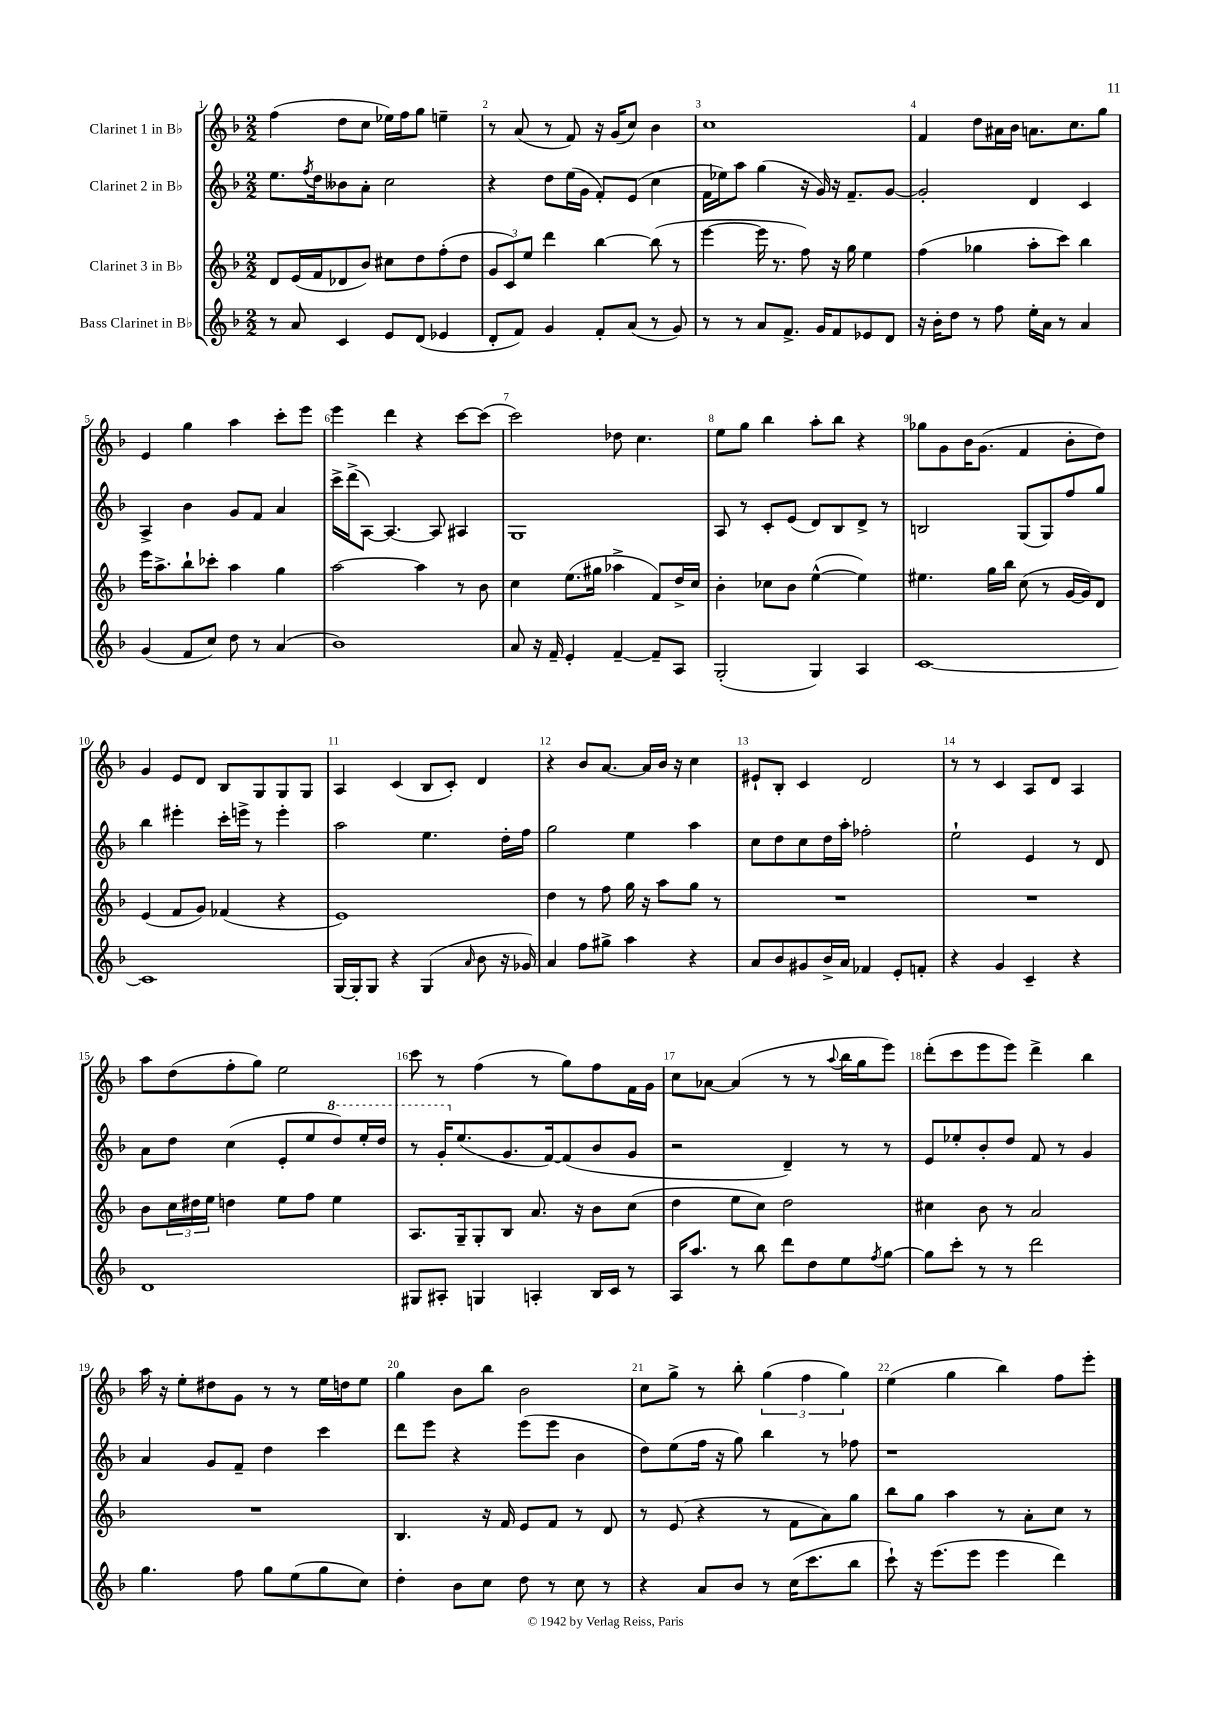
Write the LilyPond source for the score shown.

<<
\new StaffGroup <<
\new Staff = "s0" \with { instrumentName = "Clarinet 1 in Bb" } {
    \clef treble \key f \major \numericTimeSignature \time 2/2
    f''4( d''8 c''8 ees''16) f''16 g''8 e''4-- |
    r8 a'8( r8 f'8) r16 g'16( c''8) bes'4 |
    c''1 |
    f'4 d''8 ais'16 bes'16 a'8. c''8. g''8 |
    e'4 g''4 a''4 c'''8-. e'''8 |
    e'''4 d'''4 r4 c'''8~ c'''8( |
    c'''2) des''8 c''4. |
    e''8 g''8 bes''4 a''8-. bes''8 r4 |
    ges''8 g'8 bes'16 g'8.( f'4 bes'8-. d''8) |
    g'4 e'8 d'8 bes8 g8 g8 g8 |
    a4 c'4( bes8 c'8-.) d'4 |
    r4 bes'8 a'8.~ a'16 bes'16 r16 c''4 |
    eis'8-! bes8-. c'4 d'2 |
    r8 r8 c'4 a8 d'8 a4 |
    a''8 d''8( f''8-. g''8) e''2 |
    c'''8 r8 f''4( r8 g''8) f''8 f'16 g'16 |
    c''8 aes'8~ aes'4( r8 r8 \appoggiatura { a''8 } bes''16 g''16 e'''8) |
    d'''8-.( c'''8 e'''8 e'''8) d'''4-> bes''4 |
    a''16 r16 e''8-. dis''8 g'8 r8 r8 e''16 d''16 e''8 |
    g''4 bes'8 bes''8 bes'2 |
    c''8 g''8-> r8 bes''8-. \tuplet 3/2 { g''4( f''4 g''4) } |
    e''4( g''4 bes''4) f''8 e'''8-. \bar "|." |
}
\new Staff = "s1" \with { instrumentName = "Clarinet 2 in Bb" } {
    \clef treble \key f \major \numericTimeSignature \time 2/2
    e''8. \acciaccatura { f''8 } d''16 beses'8 a'8-. c''2 |
    r4 d''8 e''16( g'16 f'8-.) e'8( c''4 |
    f'16 ees''16) a''8 g''4( r16 g'16) r16 f'8.-- g'8~ |
    g'2-. d'4 c'4 |
    a4-> bes'4 g'8 f'8 a'4 |
    c'''16-> d'''16->( a8~) a4.~ a8 ais4 |
    g1 |
    a8 r8 c'8-. e'8( d'8) bes8 d'8-> r8 |
    b2 g8( g8) f''8 g''8 |
    bes''4 eis'''4-. c'''16-. e'''16-> r8 e'''4-. |
    a''2 e''4. d''16-. f''16 |
    g''2 e''4 a''4 |
    c''8 d''8 c''8 d''16 a''16-. fes''2-. |
    e''2-! e'4 r8 d'8 |
    a'8 d''8 c''4( e'8-. e''8 \ottava #1 d'''8) e'''16-. d'''16 |
    r8 g''16-. \ottava #0 e''8.( g'8. f'16~) f'8( bes'8 g'8 |
    r2 d'4--) r8 r8 |
    e'8 ees''8-. bes'8-. d''8 f'8 r8 g'4 |
    a'4 g'8 f'8-- d''4 c'''4 |
    d'''8 e'''8 r4 e'''8( e'''8 bes'4 |
    d''8) e''8( f''16 r16 g''8) bes''4 r8 fes''8 |
    r1 \bar "|." |
}
\new Staff = "s2" \with { instrumentName = "Clarinet 3 in Bb" } {
    \clef treble \key f \major \numericTimeSignature \time 2/2
    d'8 e'16( f'16 des'8 bes'8) cis''8 d''8 f''8-.( d''8 |
    \tuplet 3/2 { g'8 c'8) e''8 } d'''4 bes''4~ bes''8( r8 |
    e'''4~ e'''16 r8. f''8) r16 g''16 e''4 |
    f''4( ges''4 a''8-. c'''8) bes''4 |
    e'''16 a''8.-> bes''8-! ces'''8-. a''4 g''4 |
    a''2~ a''4 r8 bes'8 |
    c''4 e''8.( gis''16 aes''4-> f'8) d''16-> c''16 |
    bes'4-. ces''8 bes'8 e''4~-^( e''4) |
    eis''4. g''16 bes''16 c''8( r8 g'16~ g'16) d'8 |
    e'4( f'8 g'8) fes'4( r4 |
    e'1) |
    d''4 r8 f''8 g''16 r16 a''8 g''8 r8 |
    R1 |
    R1 |
    bes'8 \tuplet 3/2 { c''16 dis''16 e''16 } d''4 e''8 f''8 e''4 |
    a8. g16-- g8-. bes8 a'8. r16 bes'8 c''8( |
    d''4 e''8 c''8) d''2 |
    cis''4 bes'8 r8 a'2 |
    R1 |
    bes4. r16 f'16 e'8 f'8 r8 d'8 |
    r8 e'8( r4 r8 f'8 a'8) g''8 |
    bes''8 g''8 a''4 r8 a'8-. c''8 r8 \bar "|." |
}
\new Staff = "s3" \with { instrumentName = "Bass Clarinet in Bb" } {
    \clef treble \key f \major \numericTimeSignature \time 2/2
    r8 a'8 c'4 e'8 d'8( ees'4 |
    d'8-. f'8) g'4 f'8-. a'8( r8 g'8) |
    r8 r8 a'8 f'8.-> g'16 f'8 ees'8 d'8 |
    r16 bes'16-. d''8 r8 f''8 e''16-. a'16 r8 a'4 |
    g'4( f'8 c''8) d''8 r8 a'4( |
    bes'1) |
    a'8 r16 f'16-- e'4-. f'4~-- f'8-- a8 |
    g2-.( g4) a4 |
    c'1~ |
    c'1 |
    g16~ g16-. g8 r4 g4( \grace { a'16 } bes'8 r16 ges'16) |
    a'4 f''8 gis''8-> a''4 r4 |
    a'8 bes'8 gis'8 bes'16-> a'16 fes'4 e'8-. f'8-. |
    r4 g'4 c'4-- r4 |
    d'1 |
    gis8 ais8-. g4 a4-. bes16 c'16 r8 |
    a16 a''8. r8 bes''8 d'''8 d''8 e''8 \acciaccatura { f''8 } g''8~ |
    g''8 c'''8-. r8 r8 d'''2 |
    g''4. f''8 g''8 e''8( g''8 c''8) |
    d''4-. bes'8 c''8 d''8 r8 c''8 r8 |
    r4 a'8 bes'8 r8 c''16( c'''8. bes''8 |
    c'''8-!) r16 e'''8.( e'''8 e'''4 d'''4) \bar "|." |
}
>>
>>
\layout { \context { \Score \override BarNumber.break-visibility = ##(#f #t #t) barNumberVisibility = #all-bar-numbers-visible } }
